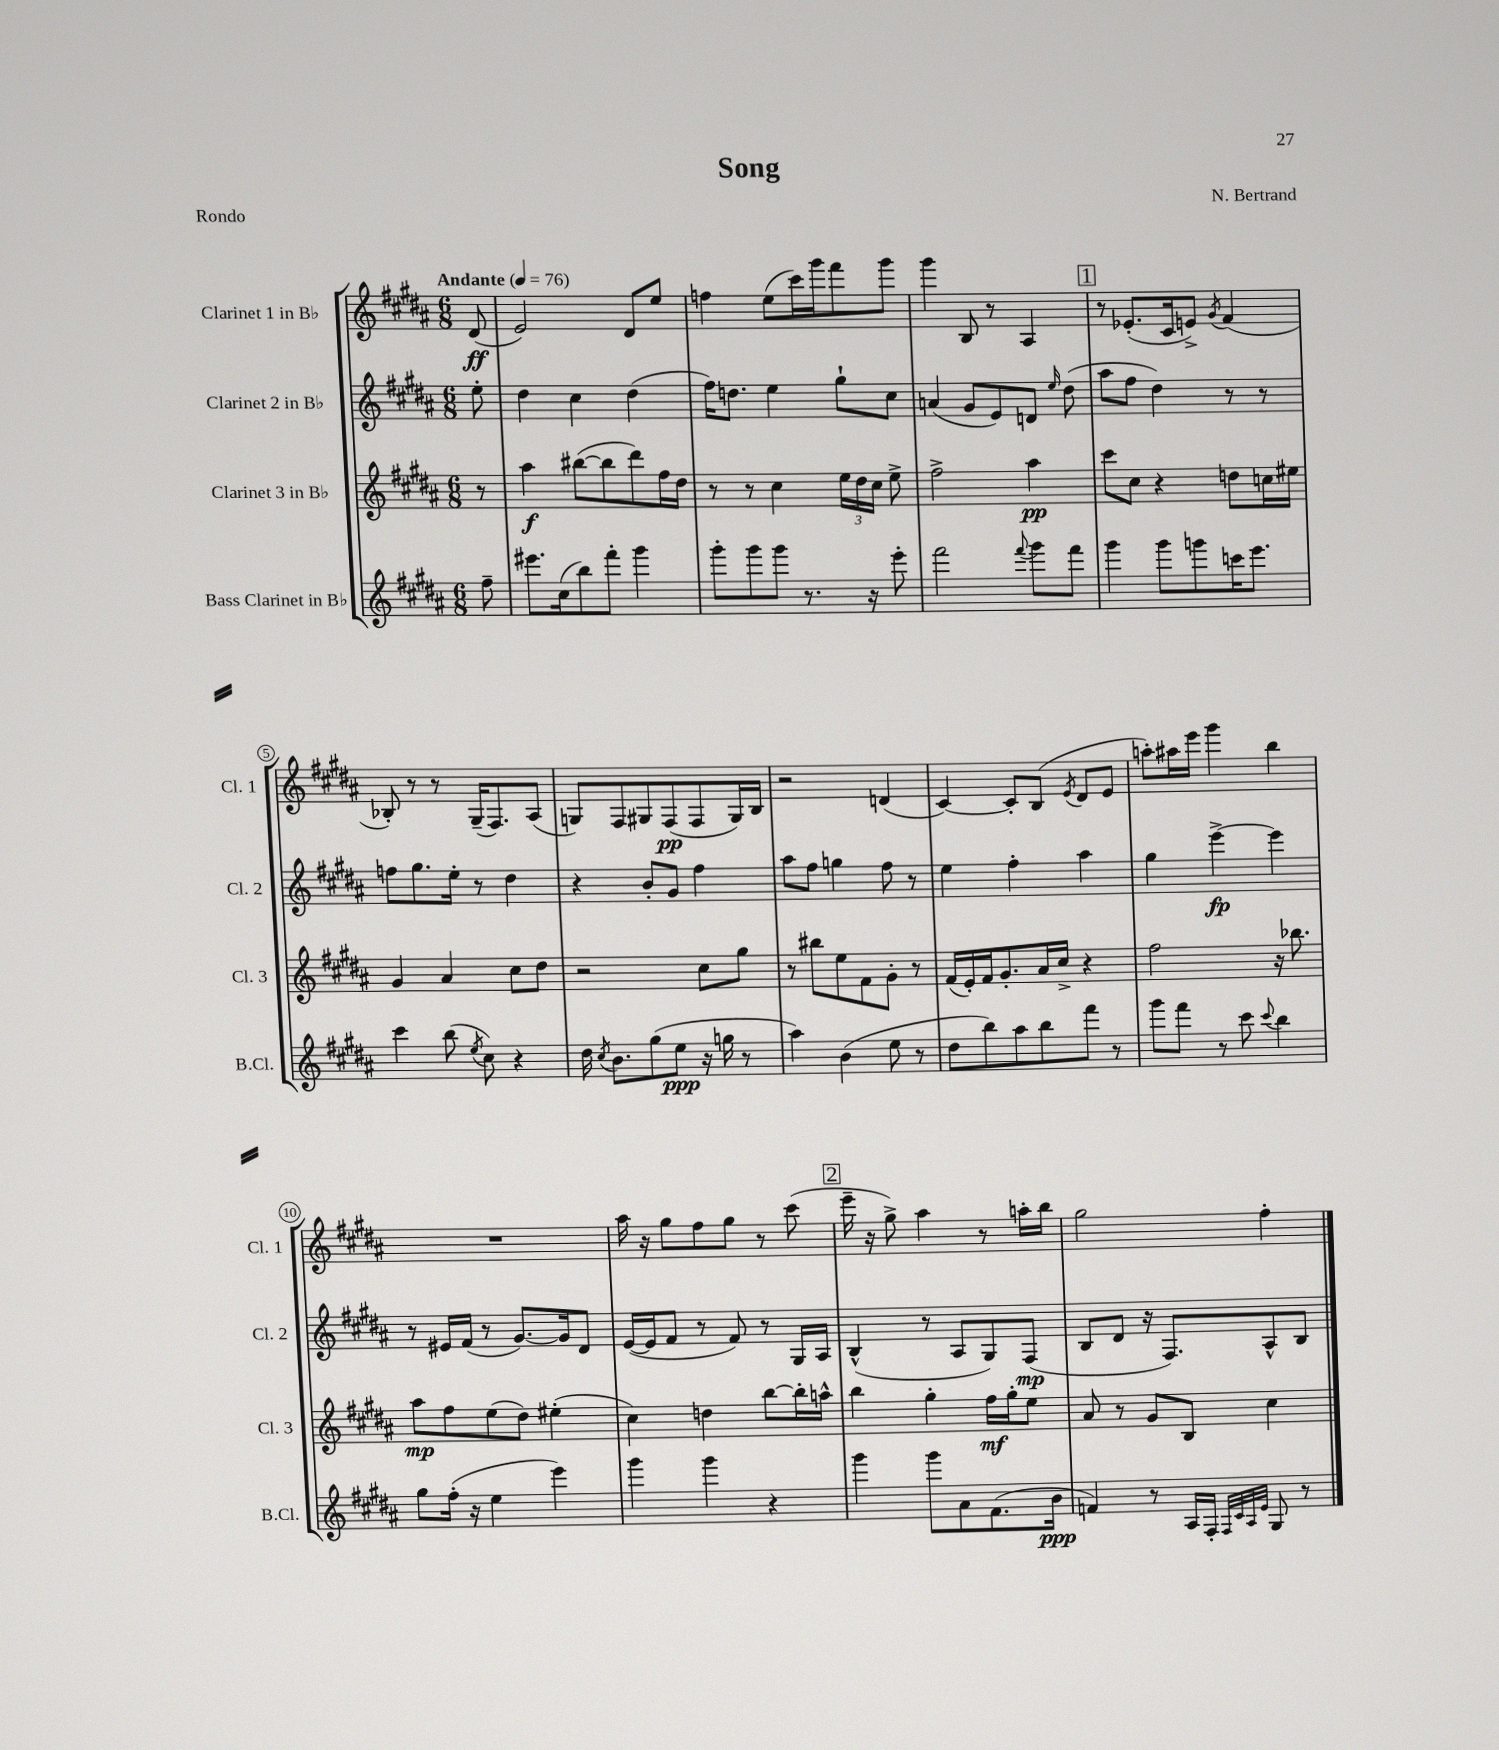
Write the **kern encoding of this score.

**kern	**kern	**kern	**kern
*staff4	*staff3	*staff2	*staff1
*clefG2	*clefG2	*clefG2	*clefG2
*k[f#c#g#d#a#]	*k[f#c#g#d#a#]	*k[f#c#g#d#a#]	*k[f#c#g#d#a#]
*M6/8	*M6/8	*M6/8	*M6/8
*MM76	*MM76	*MM76	*MM76
8ff#~	8r	8ee'	(8d#
=	=	=	=
8.eee#	4aa#	4dd#	2e)
(16cc#	.	.	.
8bb)	([8bb#	4cc#	.
8fff#'	8bb#]	.	.
4ggg#	8ddd#)	(4dd#	8d#
.	16ff#	.	8ee
.	16dd#	.	.
=	=	=	=
8ggg#'	8r	16ff#)	4ff
.	.	8.dd	.
8ggg#	8r	.	.
8ggg#	4cc#	4ee	(8ee
8.r	.	.	16ccc#)
.	.	.	16ggg#
.	24ee	8gg#`	8fff#
.	24dd#	.	.
16r	.	.	.
.	24cc#	.	.
8eee'	8ee^	8cc#	8ggg#
=	=	=	=
2fff#	2ff#^	(4a	4ggg#
.	.	8g#	8B
.	.	8e)	8r
8qqfff#	.	.	.
8ggg#	4aa#	8d	4A#
.	.	16qqee	.
8fff#	.	(8dd#	.
=	=	=	=
4ggg#	8ccc#	8aa#	8r
.	8cc#	8ff#	(8.e-'
8ggg#	4r	4dd#)	.
.	.	.	16c#
8ggg	.	.	8e^)
.	.	.	8qg#
16ccc	8dd	8r	(4f#
8.eee	.	.	.
.	16cc	8r	.
.	16ee#	.	.
=	=	=	=
4ccc#	4g#	8ff	8B-')
.	.	8.gg#	8r
(8bb	4a#	.	8r
.	.	16ee'	.
8qee	.	.	.
8cc#)	.	8r	(16G#~
.	.	.	8.F#)
4r	8cc#	4dd#	.
.	8dd#	.	(8A#
=	=	=	=
16dd#	2r	4r	8G)
8qcc#	.	.	.
8.b	.	.	.
.	.	.	8F#
(8gg#	.	8b'	8G#
8ee	.	8g#	(8F#
16r	8cc#	4ff#	8F#
16gg	.	.	.
8r	8gg#	.	16G#)
.	.	.	16B
=	=	=	=
4aa#)	8r	8aa#	2r
.	8bb#	8ff#	.
(4b	8ee	4gg	.
.	8f#	.	.
8ee	8g#'	8ff#	(4d
8r	8r	8r	.
=	=	=	=
8dd#	(16f#	4ee	[4c#)
.	16e')	.	.
8bb)	16f#	.	.
.	8.g#'	.	.
8aa#	.	4ff#'	8c#']
8bb	16a#	.	(8B
.	16cc#^	.	.
.	.	.	8qe
8fff#	4r	4aa#	8d#
8r	.	.	8e
=	=	=	=
8ggg#	2ff#	4gg#	8aa')
8fff#	.	.	16aa#
.	.	.	16eee
8r	.	[4eee^	4ggg#
8ccc#	.	.	.
8qqccc#	.	.	.
4bb	16r	4eee]	4bb
.	8.bb-	.	.
=	=	=	=
8gg#	8aa#	8r	2.r
(16ff#'	8ff#	16e#	.
16r	.	(16f#	.
4ee	(8ee	8r	.
.	8dd#)	[8.g#)	.
4eee)	(4ee#'	.	.
.	.	16g#]	.
.	.	8d#	.
=	=	=	=
4ggg#	4cc#)	([16e	16aa#
.	.	16e]	16r
.	.	8f#	8gg#
4ggg#	4dd	8r	8ff#
.	.	8f#)	8gg#
4r	[8bb	8r	8r
.	16bb']	16G#	(8ccc#
.	16aa^^	16A#	.
=	=	=	=
4ggg#	4bb	(4B^^	16eee~
.	.	.	16r
.	.	.	8gg#^)
8ggg#	4gg#'	8r	4aa#
8a#	.	8A#	.
(8.f#	16ff#	8G#)	8r
.	16gg#'	.	.
.	8ee	(8F#	16aa'
16b	.	.	16bb
=	=	=	=
4f)	8a#	8B	2gg#
.	8r	8d#	.
8r	8g#	16r	.
.	.	8.F#)	.
16A#	8B	.	.
16F#'	.	.	.
32qqF#	.	.	.
32qqc#	.	.	.
32qqA#	.	.	.
32qqe	.	.	.
8G#	4cc#	8A#^^	4ff#'
8r	.	8B	.
==	==	==	==
*-	*-	*-	*-
